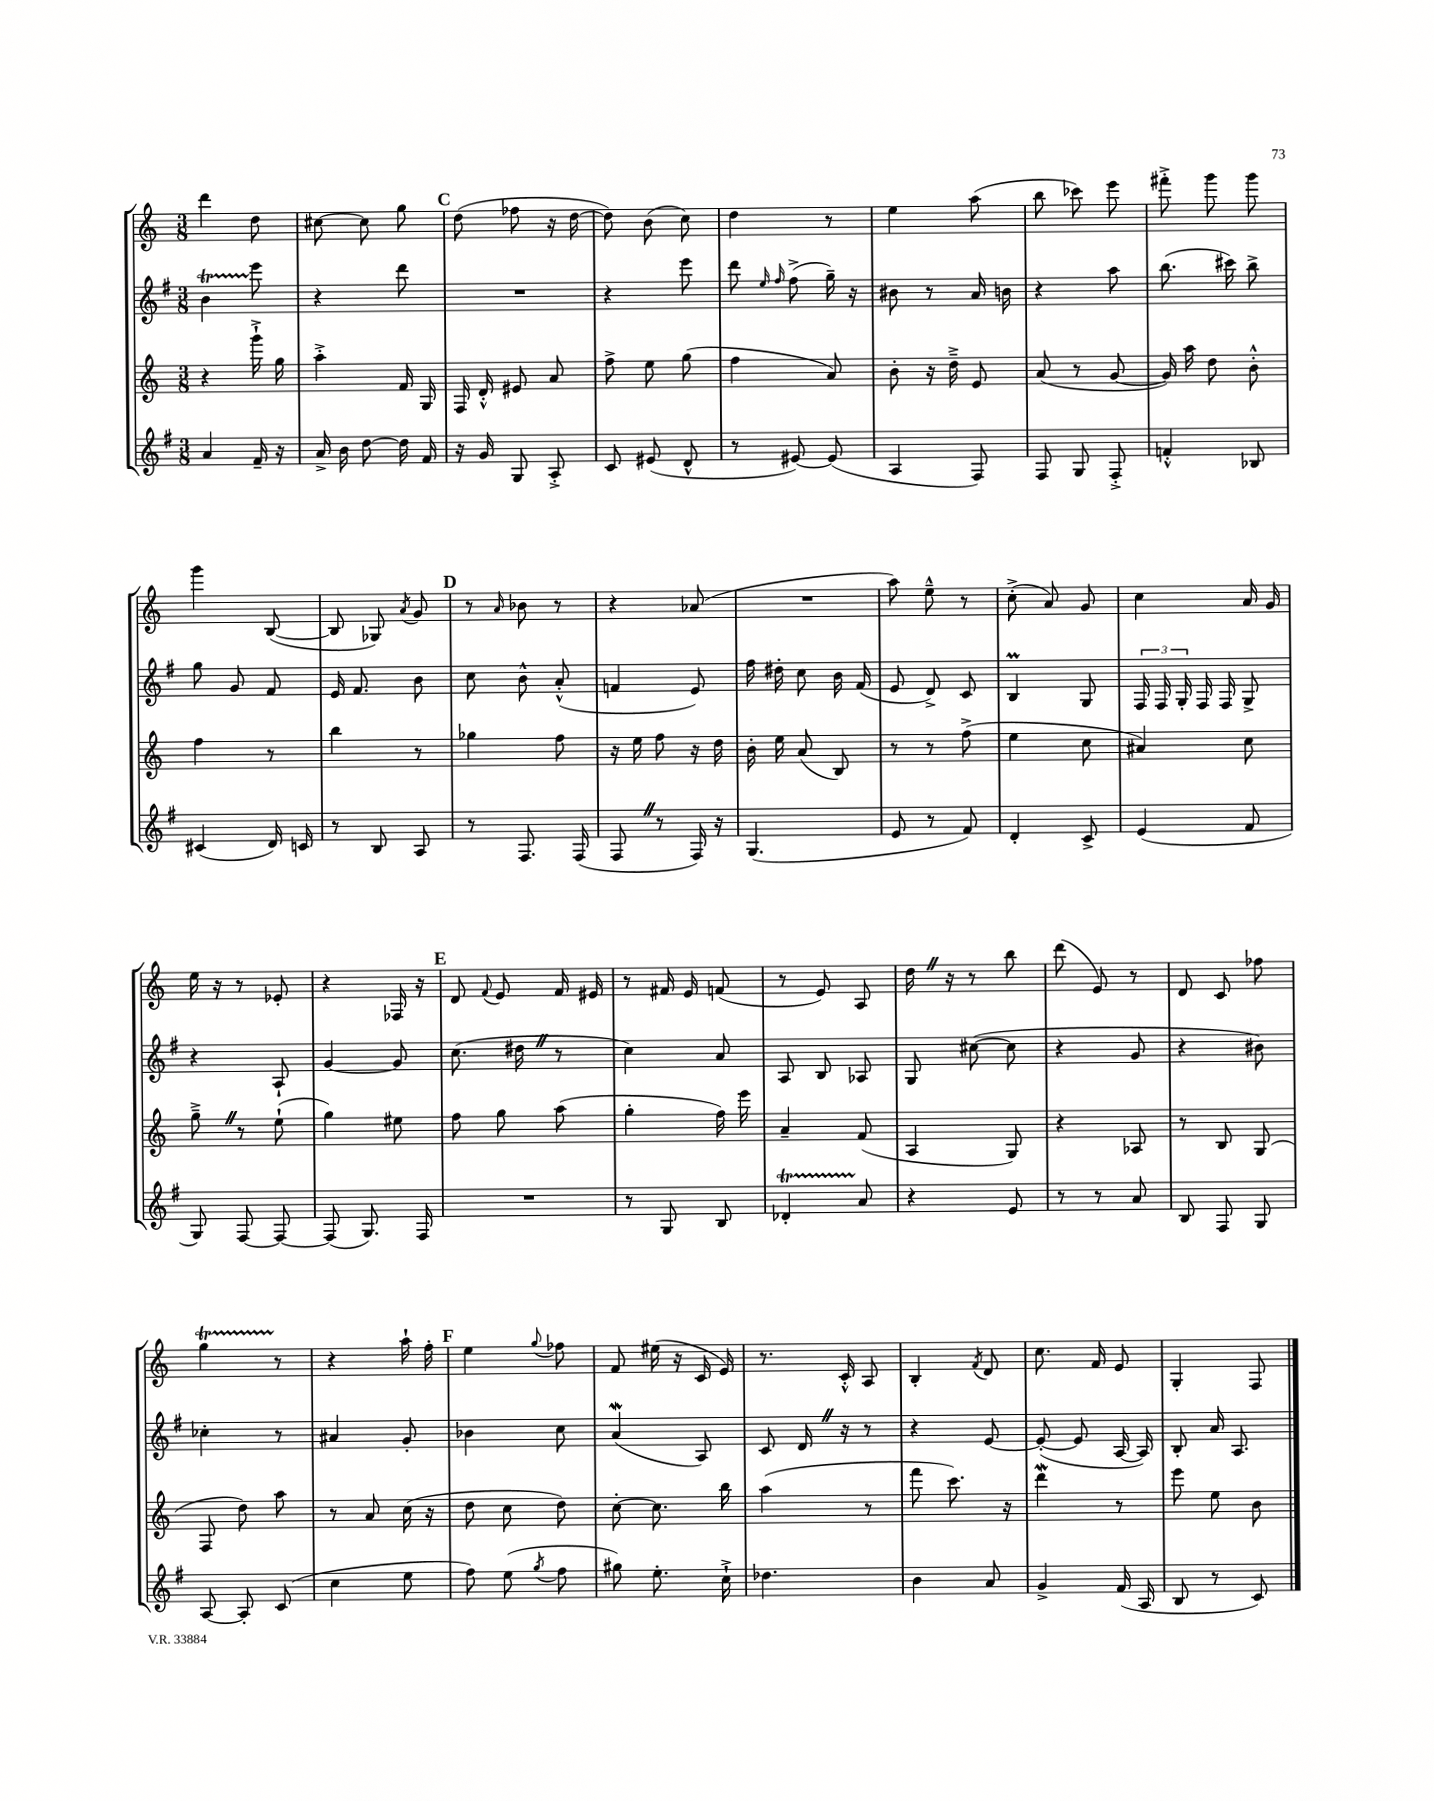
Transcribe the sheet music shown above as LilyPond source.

<<
\new StaffGroup <<
\new Staff = "s0" {
    \clef treble \key c \major \numericTimeSignature \time 3/8
    \autoBeamOff d'''4 d''8 |
    cis''8~ cis''8 g''8 |
    \mark \markup { \bold "C" } d''8( fes''8 r16 d''16~ |
    d''8) b'8( c''8) |
    d''4 r8 |
    e''4 a''8( |
    b''8 ces'''8) e'''8 |
    fis'''8-.-> g'''8 g'''8 |
    g'''4 b8~( |
    b8 ges8) \acciaccatura { a'8 } g'8 |
    \mark \markup { \bold "D" } r8 \grace { a'16 } bes'8 r8 |
    r4 aes'8( |
    R4. |
    a''8) e''8---^ r8 |
    c''8-.->( a'8) g'8 |
    c''4 a'16 g'16 |
    e''16 r16 r8 ees'8-. |
    r4 fes16 r16 |
    \mark \markup { \bold "E" } d'8 \appoggiatura { f'8 } e'8 f'16 eis'16 |
    r8 fis'16 e'16 f'8( |
    r8 e'8) a8 |
    d''16 \once \override BreathingSign.text = \markup { \musicglyph "scripts.caesura.straight" } \breathe r16 r8 b''8 |
    d'''8( e'8) r8 |
    d'8 c'8 fes''8 |
    g''4\startTrillSpan r8\stopTrillSpan |
    r4 a''16-! f''16-. |
    \mark \markup { \bold "F" } e''4 \appoggiatura { g''8 } fes''8 |
    f'8 eis''16( r16 c'16 e'16) |
    r8. c'16-.-^ a8 |
    b4-. \acciaccatura { f'8 } d'8 |
    c''8. f'16 e'8 |
    g4-. f8 \bar "|." |
}
\new Staff = "s1" {
    \clef treble \key g \major \numericTimeSignature \time 3/8
    \autoBeamOff b'4\startTrillSpan e'''8\stopTrillSpan |
    r4 d'''8 |
    \mark \markup { \bold "C" } R4. |
    r4 e'''8 |
    d'''8 \grace { e''16 fis''16 } fis''8->( g''16--) r16 |
    bis'8 r8 a'16 b'16 |
    r4 a''8 |
    b''8.( cis'''16) b''8-> |
    g''8 g'8 fis'8 |
    e'16 fis'8. b'8 |
    \mark \markup { \bold "D" } c''8 b'8-^ a'8-.-^( |
    f'4 e'8) |
    fis''16 dis''16-. c''8 b'16 fis'16( |
    e'8 d'8->) c'8 |
    b4\prall g8 |
    \tuplet 3/2 { fis16 fis16 g16-. } fis16 fis16 g8-> |
    r4 a8-! |
    g'4~ g'8 |
    \mark \markup { \bold "E" } c''8.( dis''16 \once \override BreathingSign.text = \markup { \musicglyph "scripts.caesura.straight" } \breathe r8 |
    c''4) a'8 |
    a8 b8 aes8 |
    g8 cis''8~( cis''8 |
    r4 g'8 |
    r4 bis'8) |
    ces''4-. r8 |
    ais'4 g'8-. |
    \mark \markup { \bold "F" } bes'4 c''8 |
    a'4\mordent( a8) |
    c'8 d'16 \once \override BreathingSign.text = \markup { \musicglyph "scripts.caesura.straight" } \breathe r16 r8 |
    r4 e'8~ |
    e'8~-.( e'8 a16~ a16) |
    b8-. a'16 a8. \bar "|." |
}
\new Staff = "s2" {
    \clef treble \key c \major \numericTimeSignature \time 3/8
    \autoBeamOff r4 g'''16-!-> g''16 |
    a''4-.-> f'16 g16 |
    \mark \markup { \bold "C" } f16 d'16-.-^ eis'8 a'8 |
    f''8-> e''8 g''8( |
    f''4 a'8) |
    b'8-. r16 d''16---> e'8 |
    a'8( r8 g'8~ |
    g'16) a''16 d''8 b'8-.-^ |
    f''4 r8 |
    b''4 r8 |
    \mark \markup { \bold "D" } ges''4 f''8 |
    r16 e''16 f''8 r16 d''16 |
    b'16-. e''16 a'8( b8) |
    r8 r8 f''8->( |
    e''4 c''8 |
    ais'4) c''8 |
    g''8---> \once \override BreathingSign.text = \markup { \musicglyph "scripts.caesura.straight" } \breathe r8 e''8-!( |
    g''4) eis''8 |
    \mark \markup { \bold "E" } f''8 g''8 a''8( |
    g''4-. f''16) e'''16 |
    a'4-- f'8( |
    a4 g8) |
    r4 aes8 |
    r8 b8 g8( |
    f8 d''8) a''8 |
    r8 a'8 c''16( r16 |
    \mark \markup { \bold "F" } d''8 c''8 d''8) |
    c''8~-. c''8. b''16 |
    a''4( r8 |
    f'''8 c'''8.) r16 |
    d'''4\mordent r8 |
    e'''8 e''8 b'8 \bar "|." |
}
\new Staff = "s3" {
    \clef treble \key g \major \numericTimeSignature \time 3/8
    \autoBeamOff a'4 fis'16-- r16 |
    a'16-> b'16 d''8~ d''16 fis'16 |
    \mark \markup { \bold "C" } r16 g'16 g8 a8-.-> |
    c'8 eis'8( d'8-^ |
    r8 eis'8~) eis'8( |
    a4 fis8) |
    fis8 g8 fis8-.-> |
    f'4-.-^ bes8 |
    cis'4( d'16) c'16 |
    r8 b8 a8 |
    \mark \markup { \bold "D" } r8 fis8. fis16( |
    fis8 \once \override BreathingSign.text = \markup { \musicglyph "scripts.caesura.straight" } \breathe r8 fis16) r16 |
    g4.( |
    e'8 r8 fis'8) |
    d'4-. c'8-> |
    e'4( fis'8 |
    g8) fis8~ fis8~ |
    fis8( g8.) fis16 |
    \mark \markup { \bold "E" } R4. |
    r8 g8 b8 |
    des'4-.\startTrillSpan a'8\stopTrillSpan |
    r4 e'8 |
    r8 r8 a'8 |
    b8 fis8 g8 |
    a8~ a8-. c'8( |
    c''4 e''8 |
    \mark \markup { \bold "F" } fis''8) e''8( \acciaccatura { g''8 } fis''8 |
    gis''8) e''8.-. c''16-!-> |
    des''4. |
    b'4 a'8 |
    g'4-> fis'16( a16 |
    b8 r8 c'8) \bar "|." |
}
>>
>>
\layout { \context { \Score \remove "Bar_number_engraver" } }
